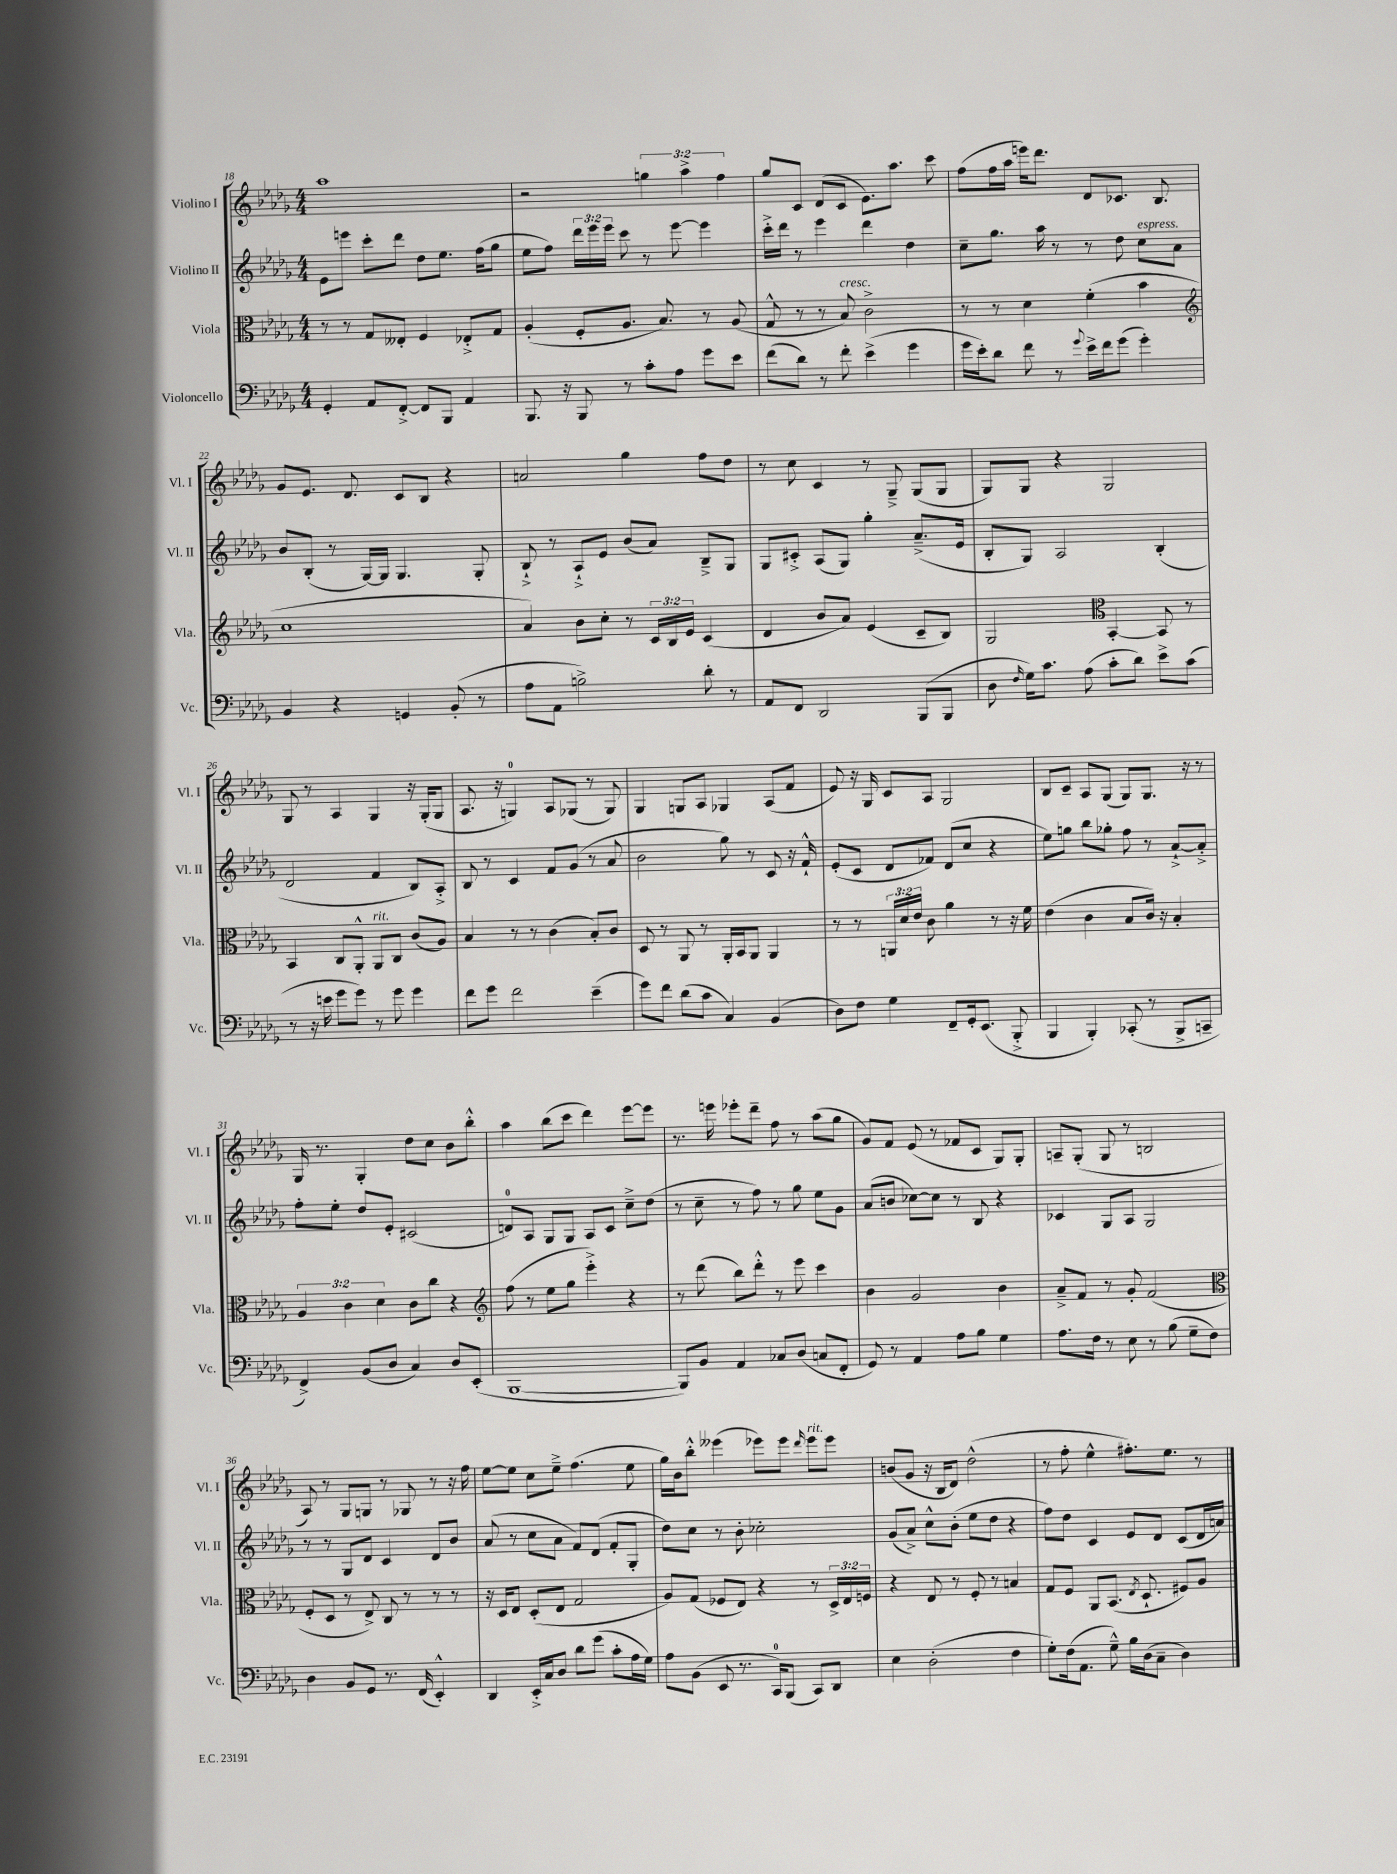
<<
\new StaffGroup <<
\new Staff = "s0" \with { instrumentName = "Violino I" shortInstrumentName = "Vl. I" } {
    \clef treble \key des \major \numericTimeSignature \time 4/4 \override Staff.TupletNumber.text = #tuplet-number::calc-fraction-text
    \autoBeamOff aes''1 |
    r2 \tuplet 3/2 { g''4 aes''4-> f''4 } |
    ges''8[ c'8] des'8[( c'8] ees'8.[) aes''8.] c'''8 |
    f''8[( f''16 aes''16] e'''16[) des'''8.] des'8[ ces'8.] bes8. |
    ges'8[ ees'8.] des'8. c'8[ bes8] r4 |
    a'2 ges''4 f''8[ des''8] |
    r8 c''8 c'4 r8 ges8---> ges8[( ges8] |
    ges8[) ges8] r4 ges2 |
    ges8 r8 aes4 ges4 r16 ges16[-.( ges8] |
    aes8. r16 g4-0) aes8[ ges8]( r8 ges8) |
    ges4 g8[ aes8] ges4 aes8[( f'8] |
    ees'8) r16 ges16 c'8[ aes8] ges2 |
    bes8[ c'8]-- aes8[ ges8]( ges8[) ges8.] r16 r8 |
    ges16 r8. ges4-. des''8[ c''8] bes'8[ bes''8]-.-^ |
    aes''4 bes''8[( c'''8] des'''4) ees'''8[~ ees'''8] |
    r8. e'''16 ees'''8[-. des'''8]-- f''8 r8 aes''8[( ges''8] |
    ges'8[) f'8] ees'8( r8 fes'8[ c'8] ges8[) ges8]-. |
    a8[-- ges8]-.( ges8 r8 b2 |
    aes8) r8 ges8[ g8] r8 ges8 r8 r16 f''16 |
    ees''8[~ ees''8] c''8[ ees''8]---> f''4.( ees''8 |
    ges''16[) bes'16 bes''8]-.-^ eeses'''4( ees'''8[) ees'''8] \grace { des'''16 } ees'''8[^\markup { \italic "rit." } ees'''8] |
    b'8[( ges'8] r16 bes16[ des'8]) des''2-^( |
    r8 f''8-. ees''4-^ fis''8.[-.) ees''8.] r8 \bar "|." |
}
\new Staff = "s1" \with { instrumentName = "Violino II" shortInstrumentName = "Vl. II" } {
    \clef treble \key des \major \numericTimeSignature \time 4/4 \override Staff.TupletNumber.text = #tuplet-number::calc-fraction-text
    \autoBeamOff ees'8[ e'''8] c'''8[-. des'''8] des''8[ ees''8.] f''16[( ges''8] |
    ees''8[ f''8]) \tuplet 3/2 { des'''16[ ees'''16 ees'''16] } c'''8 r8 ees'''8~ ees'''4 |
    c'''16[-.-> des'''16] r8 ees'''4 des'''4 des''4 |
    c''8[-- ges''8.] aes''16 r8 r8 des''8 c''8[^\markup { \italic "espress." } aes'8] |
    bes'8[ bes8]-.( r8 ges16[~) ges16] ges4. ges8-. |
    bes8-!-> r8 aes8[-!-> ees'8] bes'8[( aes'8]) bes8[---> ges8] |
    ges8[ cis'8]-.-> aes8[( ges8]) ges''4-. aes'8.[--->( ees'16] |
    bes8[-. ges8]) aes2 bes4-.( |
    des'2 f'4 bes8[) aes8]-.-> |
    bes8 r8 c'4 f'8[ ges'8]( r8 aes'8 |
    bes'2 ges''8) r8 c'8 r16 f'16-!-^ |
    ees'8[-.( c'8] des'8[ fes'8]) des'8[( c''8] r4 |
    ees''8[) g''8] bes''8[ ges''8]-. f''8 r8 aes'8[~-!-> aes'8]-.-> |
    f''8[-. ees''8]-. des''8[ ees'8]-. cis'2( |
    d'8[-0) aes8] ges8[ ges8] aes8[ c'8] c''8[---> des''8]( |
    r8 c''8-- r8 f''8) r8 ges''8 ees''8[ ges'8] |
    aes'8[( b'8] ces''8[~) ces''8] r8 bes8 r4 |
    ces'4 ges8[ aes8] ges2 |
    r8 r8 ges8[ des'8] c'4 des'8[ bes'8] |
    aes'8( r8 c''8[ aes'8] f'8[) des'8]( f'8[-. ges8]-. |
    des''8[) c''8] r8 bes'8-. ces''2-. |
    ges'8[( aes'8]->) c''8[-^ bes'8]-.( ees''8[ des''8] r4 |
    f''8[) des''8] c'4 ees'8[ des'8] c'8[( des'16 a'16]) \bar "|." |
}
\new Staff = "s2" \with { instrumentName = "Viola" shortInstrumentName = "Vla." } {
    \clef alto \key des \major \numericTimeSignature \time 4/4 \override Staff.TupletNumber.text = #tuplet-number::calc-fraction-text
    \autoBeamOff r8 r8 ges8[ eeses8]-. f4 ees8[-.-> ges8] |
    aes4-.( f8[-. aes8.] bes8.) r8 aes8( |
    ges8-^ r8 r8 bes8^\markup { \italic "cresc." }) c'2-> |
    r8 r8 des'4 f'4-.( bes'4 |
    \clef treble c''1 |
    aes'4) bes'8[ c''8]-. r8 \tuplet 3/2 { c'16[ bes16 ees'16] } c'4( |
    des'4 bes'8[ aes'8]) ees'4( c'8[-- bes8]) |
    ges2 \clef alto bes,4~-. bes,8 r8 |
    bes,4 c8[ aes,8]-.-^ aes,8[^\markup { \italic "rit." } c8] c'8[( aes8]) |
    bes4 r8 r8 c'4( bes8[-.) c'8] |
    des8 r8 aes,8 r8 aes,16[-. bes,16 aes,8] aes,4 |
    r8 r8 \tuplet 3/2 { a,16[ des'16 ees'16] } c'8 aes'4 r8 r16 f'16 |
    ees'4( c'4 bes8[ c'16]) r16 bes4-. |
    \tuplet 3/2 { aes4 c'4 des'4 } c'8[ c''8] r4 |
    \clef treble f''8( r8 ees''8[ ges''8] ees'''4-.->) r4 |
    r8 des'''8( bes''8[) des'''8]-.-^ r8 ees'''8 c'''4 |
    bes'4 ges'2 bes'4 |
    aes'8[---> f'8] r8 ges'8-. f'2( |
    \clef alto f8[-. des8] r8 ees8->) c8 r8 r8 r8 |
    r16 des16[ ees8] des8[-.( ees8] ges2 |
    aes8[) ges8]( fes8[ ees8]) r4 r8 \tuplet 3/2 { des16[-> ees16 f16] } |
    r4 ees8 r8 f8-. r8 b4 |
    ges8[ f8] aes,8[ bes,8.]( \acciaccatura { ees8 } des8.-! fis8[) aes8] \bar "|." |
}
\new Staff = "s3" \with { instrumentName = "Violoncello" shortInstrumentName = "Vc." } {
    \clef bass \key des \major \numericTimeSignature \time 4/4
    \autoBeamOff ges,4-. aes,8[ f,8]~-.-> f,8[ bes,,8] aes,4 |
    bes,,8. r16 bes,,8 r8 c'8[-. aes8] ges'8[ ees'8] |
    f'8[( des'8]) r8 f'8-. ees'4->( ges'4 |
    ges'16[ ees'16-.) des'8] f'8 r8 \appoggiatura { ges'8 } ees'16[-> f'16 ges'8]( ges'4-.) |
    bes,4 r4 g,4 bes,8-.( r8 |
    aes8[ aes,8] b2->) des'8-. r8 |
    aes,8[ f,8] des,2 bes,,8[( bes,,8] |
    des8 \grace { f16 } ges16[) c'8.] aes8( c'8[-. des'8]) ees'8[-> c'8]( |
    r8 r16 e'16 ges'8[ ges'8]) r8 ges'8 ges'4 |
    f'8[ ges'8] f'2 ees'4--( |
    ges'8[) f'8] des'8[( c'8] c4) bes,4( |
    des8[) f8] ges4 f,8[-- ges,16-. ees,8.]( bes,,8-.-> |
    bes,,4 bes,,4-.) ces,8-.( r8 bes,,8[-> c,8]-- |
    f,4->) bes,8[( des8] c4) des8[ ees,8]-.( |
    bes,,1~ |
    bes,,8[) bes,8] aes,4 ces8[ des8]( c8[ f,8]-. |
    ges,8) r8 aes,4 aes8[ bes8] ges4 |
    aes8.[ f16] r8 ees8 r8 bes8( ges8[-- f8]) |
    des4 bes,8[ ges,8] r8. f,16( ees,4-.-^) |
    des,4 ees,16[-.-> c16 des8] des'8[ ges'8]( c'8[-. aes16 ges16]) |
    aes8[ bes,8]( ees,8 r8. c,16[-0) bes,,8]( c,8[) des,8] |
    ees4 des2-.( f4 |
    ges8[-.) f16( aes,8.] ges8---^) bes16[ des16( c8]-- des4) \bar "|." |
}
>>
>>
\layout { \context { \Score currentBarNumber = #18 } }
